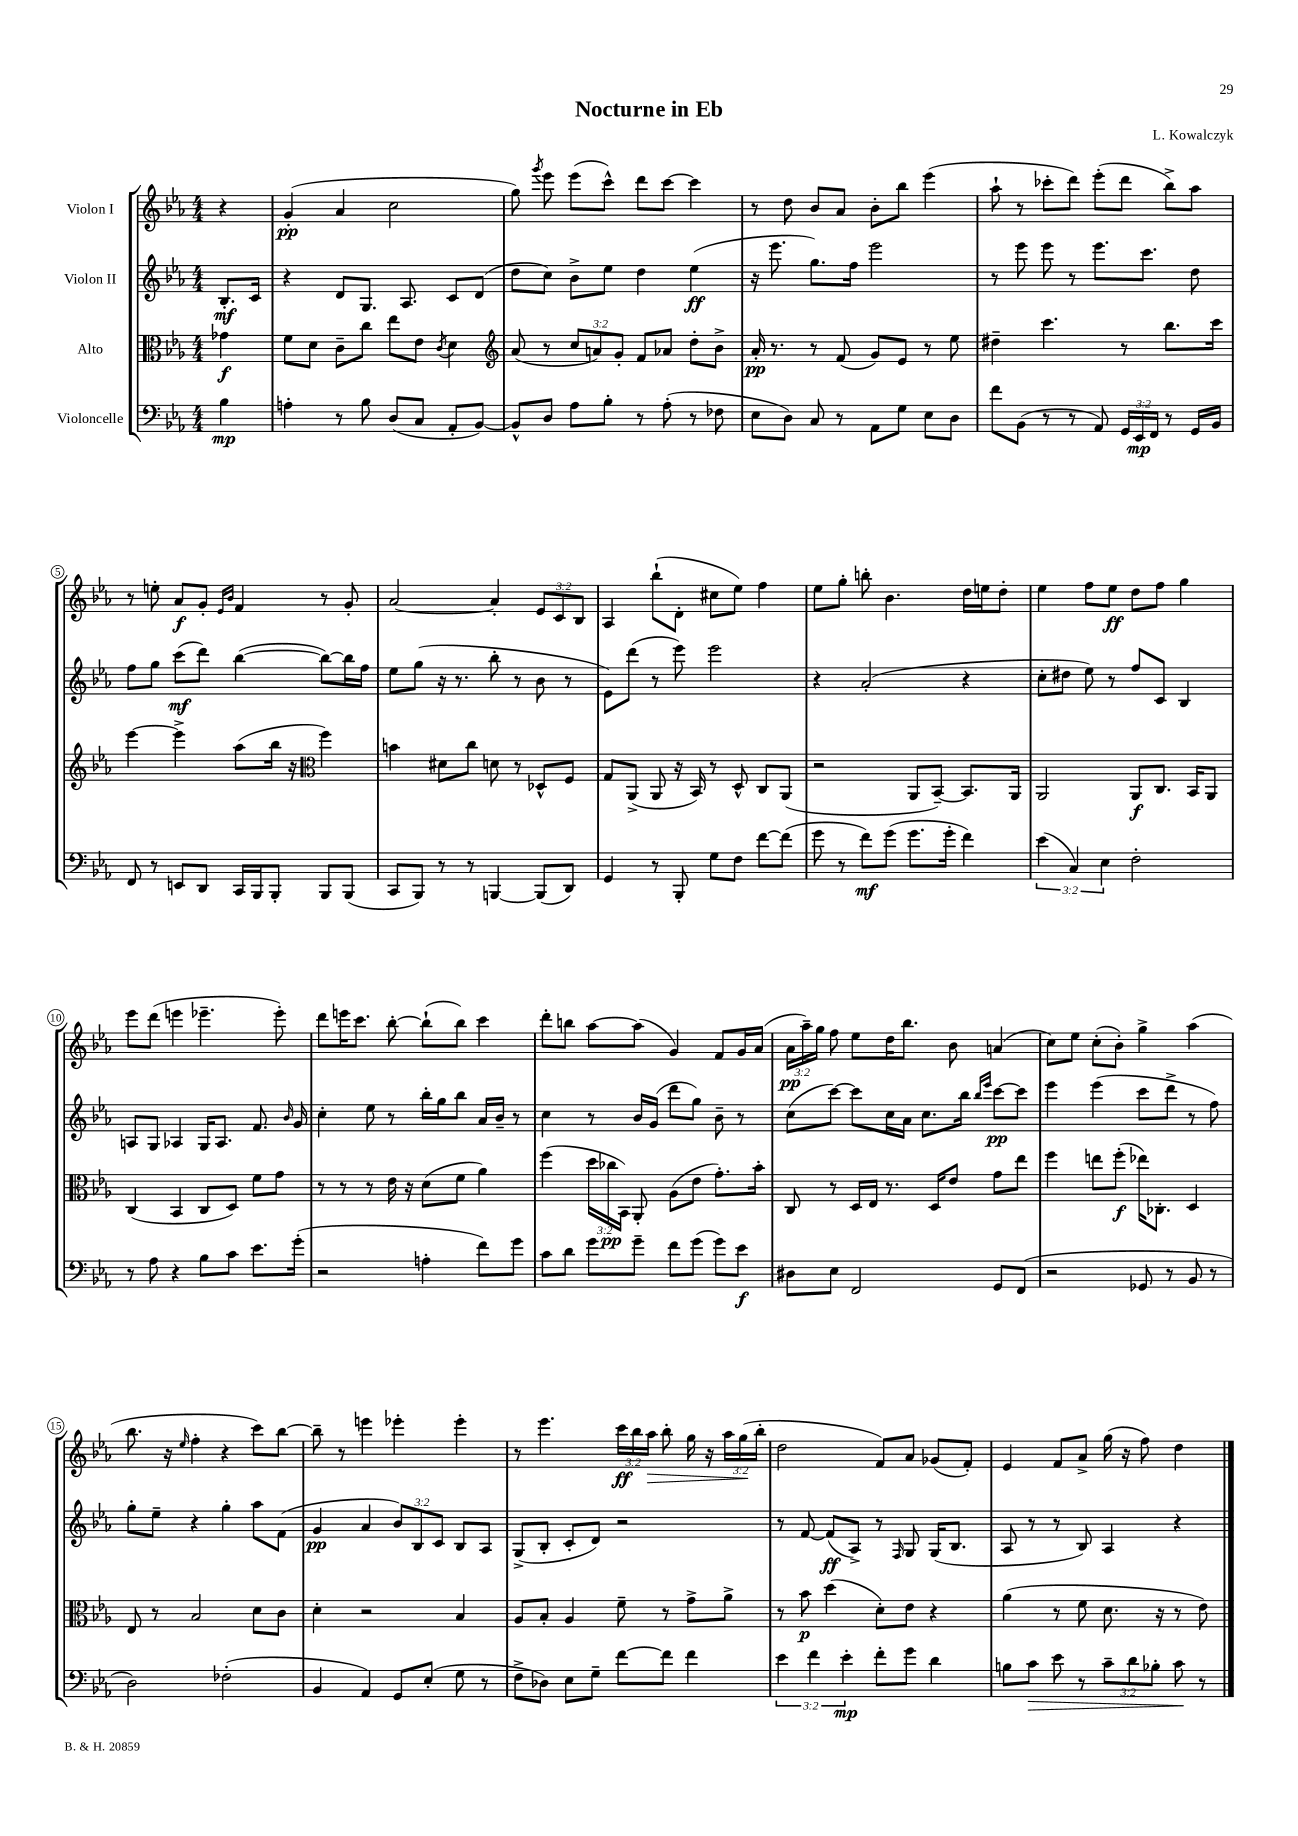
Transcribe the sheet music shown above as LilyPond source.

\header { title = "Nocturne in Eb" composer = "L. Kowalczyk" }
<<
\new StaffGroup <<
\new Staff = "s0" \with { instrumentName = "Violon I" } {
    \clef treble \key ees \major \numericTimeSignature \time 4/4 \override Staff.TupletNumber.text = #tuplet-number::calc-fraction-text \partial 4
    \autoBeamOff r4 |
    g'4-.\pp( aes'4 c''2 |
    g''8) \acciaccatura { g'''8 } ees'''8 ees'''8[( c'''8]-^) d'''8[ c'''8]~ c'''4 |
    r8 d''8 bes'8[ aes'8] bes'8[-. bes''8] ees'''4( |
    aes''8-! r8 ces'''8[-. d'''8]) ees'''8[-.( d'''8] bes''8[->) aes''8] |
    r8 e''8-. aes'8[\f g'8]-. \grace { ees'16[ bes'16] } f'4 r8 g'8-. |
    aes'2~ aes'4-. \tuplet 3/2 { ees'8[ c'8 bes8] } |
    aes4 bes''8[-!( d'8]-. cis''8[ ees''8]) f''4 |
    ees''8[ g''8]-. b''8-. bes'4. d''16[ e''16 d''8]-. |
    ees''4 f''8[ ees''8]\ff d''8[ f''8] g''4 |
    ees'''8[ d'''8]( e'''4 ees'''4.-- ees'''8-.) |
    d'''8[ e'''16 c'''8.] bes''8~-. bes''8[-!( bes''8]) c'''4 |
    d'''8[-. b''8] aes''8[~ aes''8]( g'4) f'8[ g'16 aes'16]( |
    \tuplet 3/2 { aes'16[\pp aes''16--) g''16] } f''8 ees''8[ d''16 bes''8.] bes'8 a'4( |
    c''8[) ees''8] c''8[-.( bes'8]-.) g''4-> aes''4( |
    bes''8. r16 \grace { ees''16 } f''4-. r4 c'''8[) bes''8]~ |
    bes''8-- r8 e'''4 ees'''4-. ees'''4-. |
    r8 ees'''4. \tuplet 3/2 { c'''16[\ff bes''16 aes''16]\> } bes''8-. g''16 r16 \tuplet 3/2 { aes''16[ g''16\!( bes''16]-. } |
    d''2 f'8[) aes'8] ges'8[( f'8]-.) |
    ees'4 f'8[ aes'8]-> g''16( r16 f''8) d''4 \bar "|." |
}
\new Staff = "s1" \with { instrumentName = "Violon II" } {
    \clef treble \key ees \major \numericTimeSignature \time 4/4 \override Staff.TupletNumber.text = #tuplet-number::calc-fraction-text \partial 4
    \autoBeamOff bes8.[-.\mf c'16] |
    r4 d'8[ g8.] aes8. c'8[ d'8]( |
    d''8[ c''8]) bes'8[-> ees''8] d''4 ees''4\ff( |
    r16 ees'''8. g''8.[) f''16] ees'''2 |
    r8 ees'''8 ees'''8 r8 ees'''8.[ c'''8.] d''8 |
    f''8[ g''8] c'''8[\mf( d'''8]) bes''4~( bes''8[~) bes''16 f''16] |
    ees''8[ g''8]( r16 r8. bes''8-. r8 bes'8 r8 |
    ees'8[) d'''8]( r8 ees'''8) ees'''2 |
    r4 aes'2-.( r4 |
    c''8[-. dis''8] ees''8) r8 f''8[ c'8] bes4 |
    a8[ g8] aes4 g16[ aes8.] f'8. \grace { bes'16 } g'16 |
    c''4-. ees''8 r8 bes''16[-. g''16 bes''8] aes'16[ bes'16]-- r8 |
    c''4 r8 bes'16[ g'16]( d'''8[ g''8]) bes'8-- r8 |
    c''8[( c'''8]~) c'''8[ c''16 aes'16] c''8.[ bes''16] \grace { bes''16[ ees'''16] } c'''8[~\pp c'''8] |
    ees'''4 ees'''4( c'''8[ d'''8]-> r8 f''8) |
    g''8[-. ees''8]-- r4 g''4-. aes''8[ f'8]( |
    g'4\pp aes'4 \tuplet 3/2 { bes'8[) bes8 c'8] } bes8[ aes8] |
    g8[->( bes8]-. c'8[-. d'8]) r2 |
    r8 f'8~ f'8[\ff( aes8]->) r8 \grace { f16 } g8 g16[( bes8.] |
    aes8 r8 r8 bes8) aes4 r4 \bar "|." |
}
\new Staff = "s2" \with { instrumentName = "Alto" } {
    \clef alto \key ees \major \numericTimeSignature \time 4/4 \override Staff.TupletNumber.text = #tuplet-number::calc-fraction-text \partial 4
    \autoBeamOff ges'4\f |
    f'8[ d'8] c'8[-- c''8] ees''8[ ees'8] \acciaccatura { c'8 } d'4 |
    \clef treble aes'8( r8 \tuplet 3/2 { c''8[ a'8) g'8]-. } f'8[ aes'8] d''8[-. bes'8]-> |
    aes'16-.\pp r8. r8 f'8( g'8[) ees'8] r8 ees''8 |
    dis''4-- c'''4. r8 bes''8.[ c'''16] |
    ees'''4~ ees'''4-> aes''8[( bes''16] r16 \clef alto f''4) |
    b'4 dis'8[ c''8] d'8 r8 des8[-^ f8] |
    g8[ aes,8]->( aes,8 r16 bes,16) r8 d8-^ c8[ aes,8]( |
    r2 aes,8[ bes,8]~--) bes,8.[ aes,16] |
    aes,2 aes,8[\f c8.] bes,16[ aes,8] |
    c4( bes,4 c8[ d8]) f'8[ g'8] |
    r8 r8 r8 ees'16 r16 d'8[( f'8] aes'4) |
    f''4( \tuplet 3/2 { d''16[ ces''16\pp bes,16]) } aes,8-. aes8[( ees'8] g'8.[-.) bes'16]-. |
    c8 r8 d16[ ees16] r8. d16[ ees'8] g'8[ ees''8] |
    f''4 e''8[ f''8]-.\f( ees''16[) ces8.]-. d4 |
    ees8 r8 bes2 d'8[ c'8] |
    d'4-. r2 bes4 |
    aes8[ bes8]-. aes4 f'8-- r8 g'8[-> aes'8]-> |
    r8 bes'8\p d''4( d'8[-.) ees'8] r4 |
    aes'4( r8 f'8 d'8. r16 r8 ees'8) \bar "|." |
}
\new Staff = "s3" \with { instrumentName = "Violoncelle" } {
    \clef bass \key ees \major \numericTimeSignature \time 4/4 \override Staff.TupletNumber.text = #tuplet-number::calc-fraction-text \partial 4
    \autoBeamOff bes4\mp |
    a4-. r8 bes8 d8[( c8] aes,8[-. bes,8]~) |
    bes,8[-^ d8] aes8[ bes8]-. r8 aes8-.( r8 fes8 |
    ees8[ d8]) c8 r8 aes,8[ g8] ees8[ d8] |
    f'8[ bes,8]( r8 r8 aes,8) \tuplet 3/2 { g,16[ ees,16\mp f,16] } r8 g,16[ bes,16] |
    f,8 r8 e,8[ d,8] c,16[ bes,,16 bes,,8]-. bes,,8[ bes,,8]( |
    c,8[ bes,,8]) r8 r8 b,,4~ b,,8[( d,8]) |
    g,4 r8 bes,,8-. g8[ f8] f'8[~ f'8]( |
    g'8 r8 f'8[\mf) g'8]( g'8.[ g'16]-. f'4) |
    \tuplet 3/2 { ees'4( c4) ees4 } f2-. |
    r8 aes8 r4 bes8[ c'8] ees'8.[ g'16]-.( |
    r2 a4-. f'8[) g'8] |
    c'8[ d'8] g'8[ g'8]-- f'8[ g'8]( g'8[) ees'8]\f |
    dis8[ ees8] f,2 g,8[ f,8]( |
    r2 ges,8 r8 bes,8 r8 |
    d2) fes2-.( |
    bes,4 aes,4) g,8[ ees8]-.( g8 r8 |
    f8[-> des8]) ees8[ g8]-- f'8[~ f'8] f'4 |
    \tuplet 3/2 { ees'4 f'4 ees'4-.\mp } f'8[-. g'8] d'4 |
    b8[ c'8]\> ees'8 r8 \tuplet 3/2 { c'8[-- d'8 bes8]-. } c'8\! r8 \bar "|." |
}
>>
>>
\layout { \context { \Score \override BarNumber.stencil = #(make-stencil-circler 0.1 0.3 ly:text-interface::print) } }
